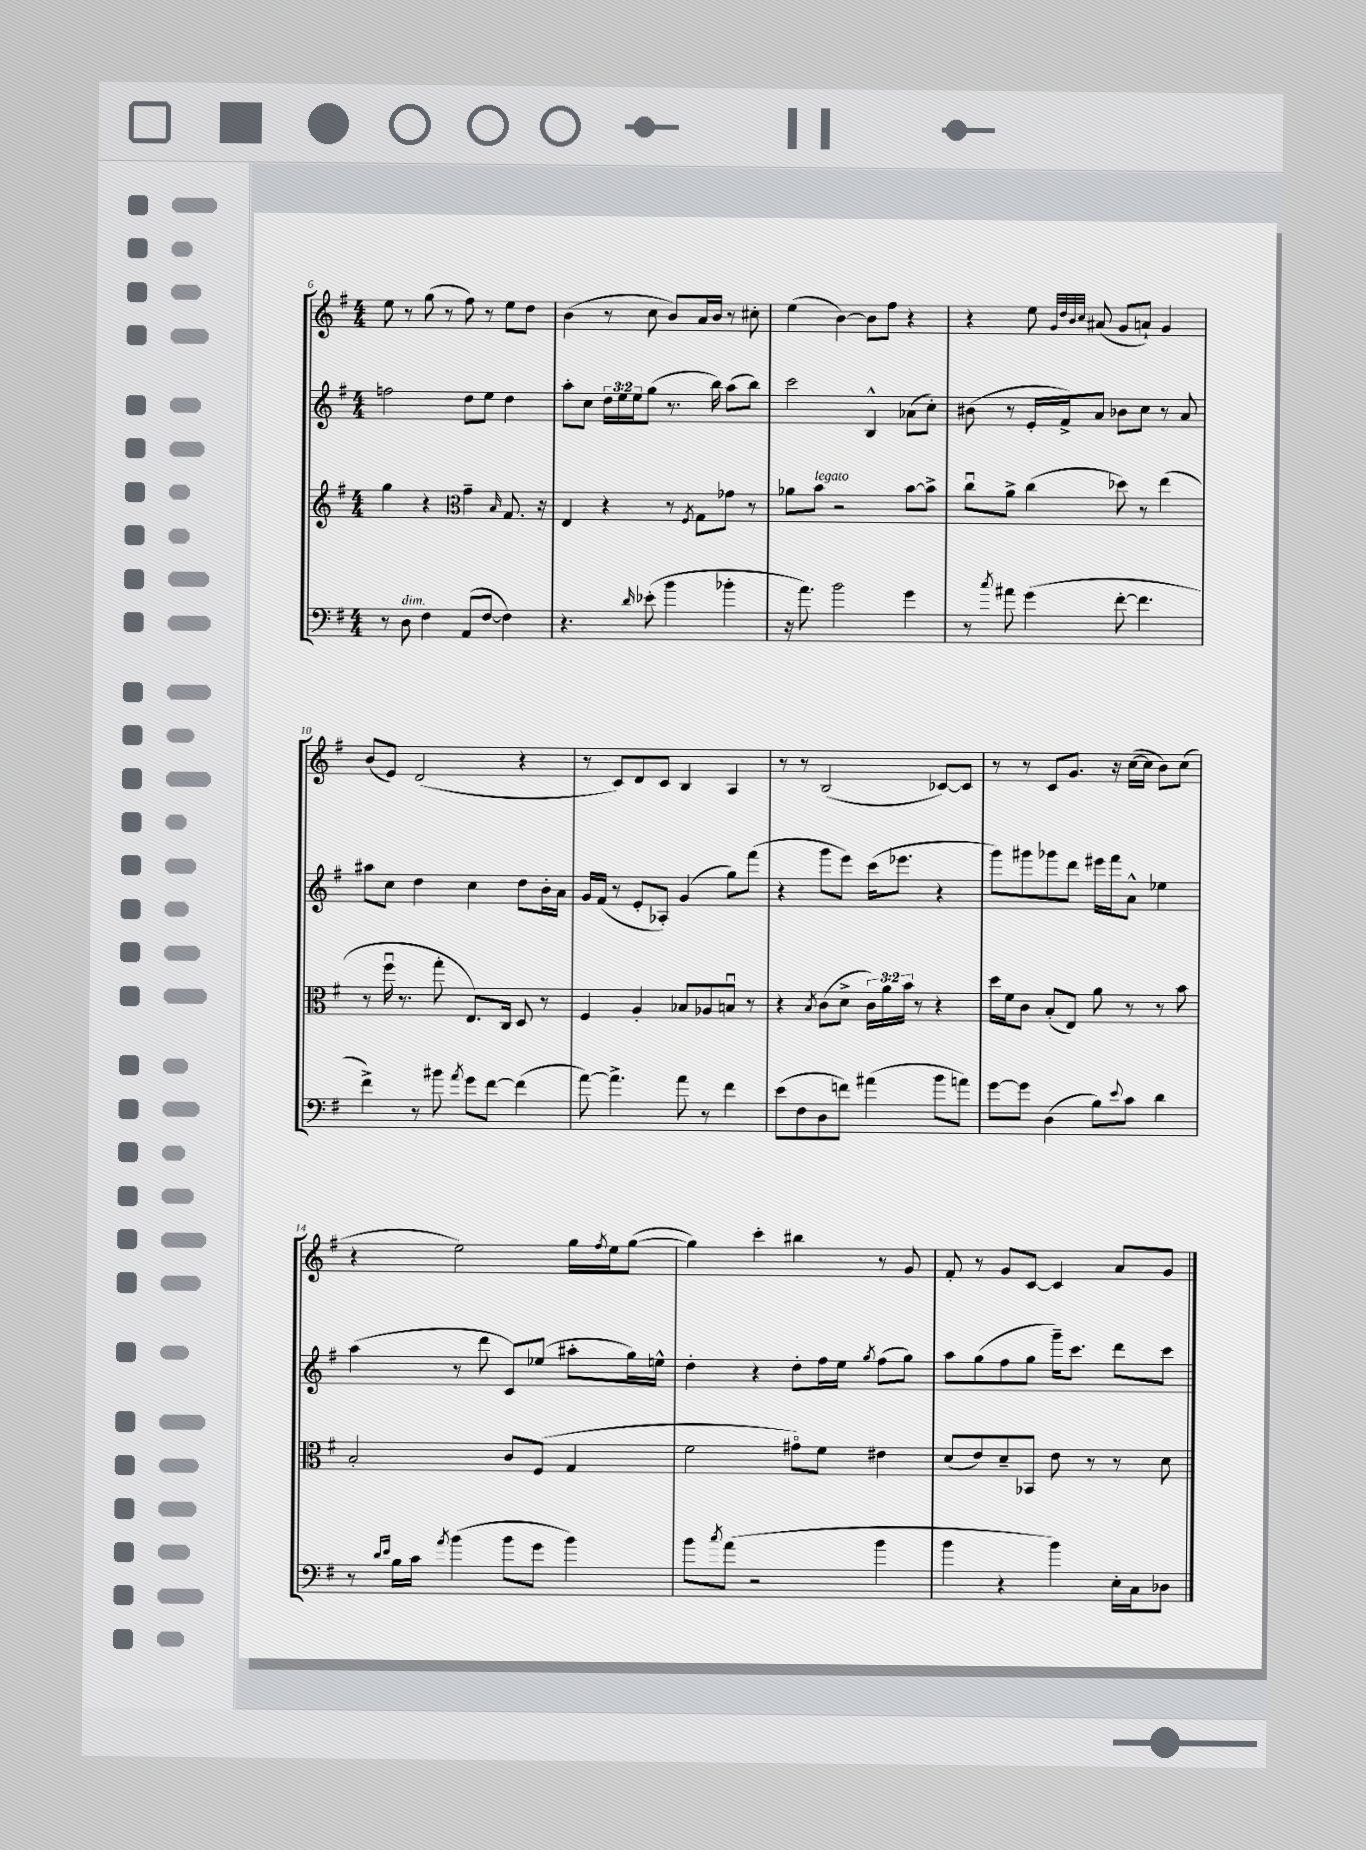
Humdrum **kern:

**kern	**kern	**kern	**kern
*staff4	*staff3	*staff2	*staff1
*clefF4	*clefG2	*clefG2	*clefG2
*k[f#]	*k[f#]	*k[f#]	*k[f#]
*M4/4	*M4/4	*M4/4	*M4/4
8r	4gg	2ff	8ee
8D	.	.	8r
4F#	4r	.	(8gg
.	.	.	8r
*	*clefC3	*	*
(8AA	4g~	8dd	8ff#)
[8F#	.	8ee	8r
.	16qqB	.	.
4F#])	8.G	4dd	8ee
.	.	.	8dd
.	16r	.	.
=	=	=	=
4.r	4E	8aa'	(4b
.	.	8cc	.
.	4r	24dd	8r
.	.	24ee	.
.	.	24ee	.
16qqd	.	.	.
(8e-'	.	(8gg	8cc
4b	8r	8.r	8b)
.	8qF#	.	.
.	8G	.	16a
.	.	16bb)	16b
4b-'	8g-	(8aa	8r
.	8r	8bb)	8cc#'
=	=	=	=
16r	8a-	2ccc	(4ee
8.a)	.	.	.
.	8b	.	.
2b	2r	.	[4b)
.	.	4B^^	8b]
.	.	.	8ff#
4g	[8b	(8a-	4r
.	8b^]	8cc')	.
=	=	=	=
8r	8ccu	(8b#	4r
8qcc	.	.	.
8a#	8a^	8r	.
(4g	(4cc	16e'	8ee
.	.	16f#^)	.
.	.	.	32qqg
.	.	.	32qqdd
.	.	.	32qqb
.	.	.	32qqcc
.	.	8a	(8a#
[8f#'	8dd-)	8b-	8g
4.f#]	8r	8cc	8a`)
.	(4ee	8r	4g
.	.	8a	.
=	=	=	=
4f#^)	8r	8aa#	(8b
.	16ff#u	8cc	8e)
.	8.r	.	.
8r	.	4dd	(2d
8b#	8gg'	.	.
8qa	.	.	.
8g	8.E)	4cc	.
[8f#	.	.	.
.	16C	.	.
(4f#]	8D	8dd	4r
.	8r	16b'	.
.	.	16a	.
=	=	=	=
[8a)	4F#	16g	8r
.	.	(16f#	.
4.a^]	.	8r	8c)
.	4A'	8e'	8d
.	.	8A-')	8c
8a	8B-	(4g	4B
8r	8A-	.	.
4f#	8Bu	8gg)	4A
.	8r	(8fff#	.
=	=	=	=
(8e	4r	4r	8r
8F#	.	.	8r
.	8qB	.	.
8D	(8c	8ggg	(2B
8f)	8d^	8eee)	.
(4a#	24c)	(16ccc	.
.	24a	.	.
.	.	8.eee-	.
.	24b	.	.
.	8r	.	.
8b	4r	4r	[8c-)
8a)	.	.	8c-]
=	=	=	=
[8g	16dd	8ggg)	8r
.	16f#	.	.
8g]	8c	8ggg#	8r
(4D	(8B'	8ggg-	8c
.	8E)	8ddd	8.g
8B)	8a	16eee#	.
.	.	16fff#	16r
8qqe	.	.	.
8c	8r	8a^^	([16cc
.	.	.	16cc]
4d	8r	4ee-	8b)
.	8b	.	(8cc
=	=	=	=
8r	2B'	(4aa	4r
16qqd	.	.	.
16qqe	.	.	.
16B	.	.	.
16c	.	.	.
8qa	.	.	.
(4b	.	8r	2ee)
.	.	8ddd	.
8b	8c	8c)	.
8g	(8F#	(8ee-	.
4b)	4G	8aa#'	16gg
.	.	.	8qff#
.	.	.	16ee
.	.	16gg)	([8gg
.	.	16ee^^	.
=	=	=	=
8b	2f#	4dd'	4gg])
8qcc	.	.	.
(8a	.	.	.
2r	.	4r	4ccc'
.	8g#o)	8dd'	4bb#
.	8f#	16ff#	.
.	.	16ee	.
.	.	8qgg	.
4b	4e#	(8ff#	8r
.	.	8gg)	8g
=	=	=	=
4b	(8d	8aa	8f#'
.	8e)	(8gg	8r
4r	8d~	8ff#	8g
.	8BB-	8gg	[8c
4b)	8e	16ggg~)	4c]
.	.	8.ccc	.
.	8r	.	.
16E'	8r	8ddd	8a
16C	.	.	.
8D-	8d	8ccc	8g
==	==	==	==
*-	*-	*-	*-
